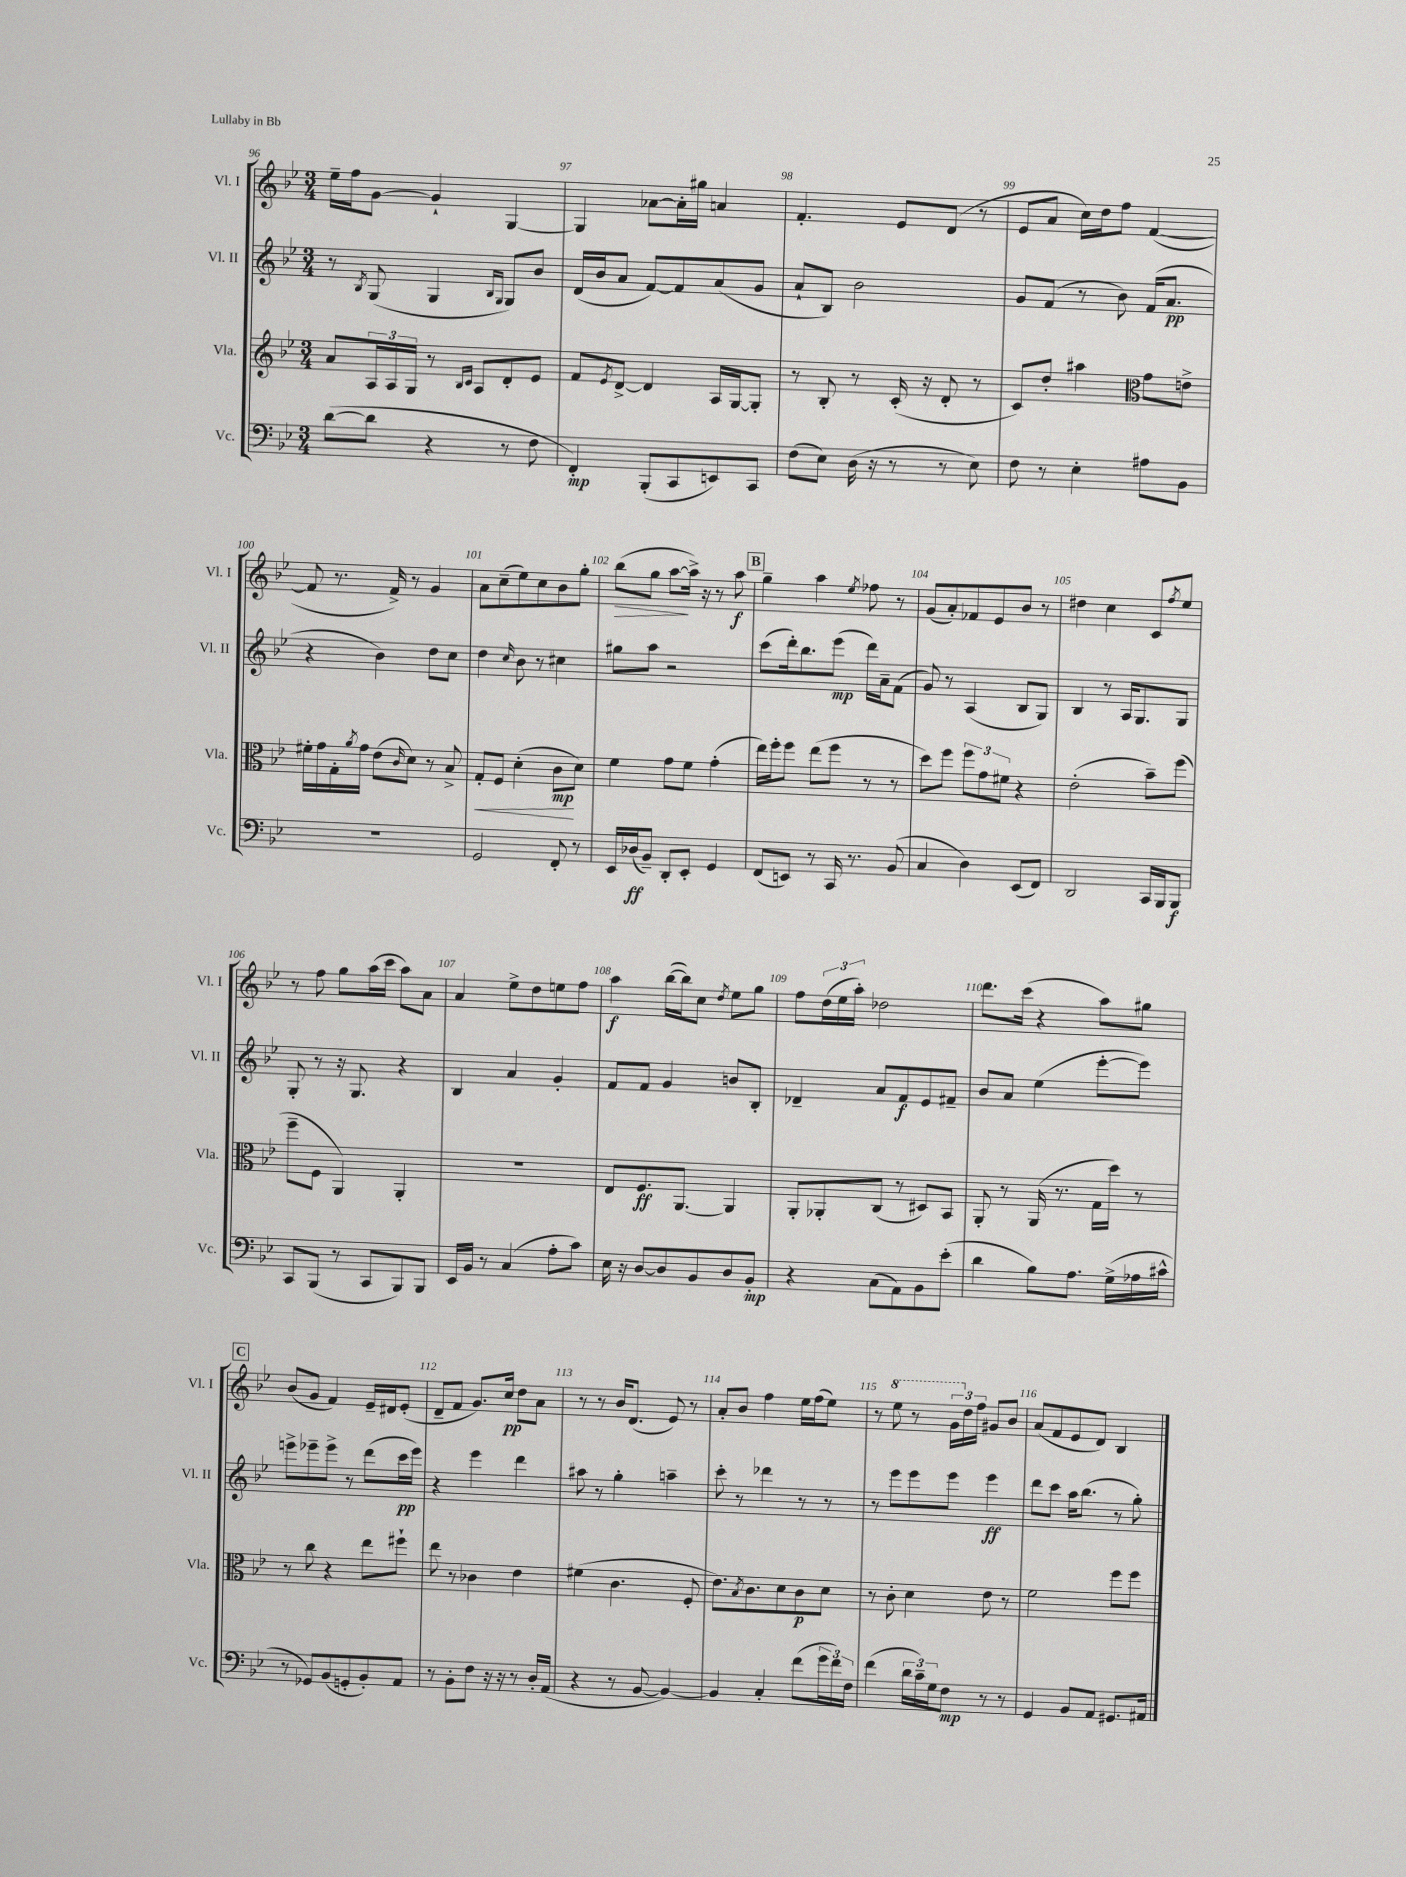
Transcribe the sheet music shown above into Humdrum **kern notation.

**kern	**dynam	**kern	**dynam	**kern	**dynam	**kern	**dynam
*part4	*part4	*part3	*part3	*part2	*part2	*part1	*part1
*staff4	*staff4	*staff3	*staff3	*staff2	*staff2	*staff1	*staff1
*I"Vc.	*	*I"Vla.	*	*I"Vl. II	*	*I"Vl. I	*
*I'Vc.	*	*I'Vla.	*	*I'Vl. II	*	*I'Vl. I	*
*clefF4	*	*clefG2	*	*clefG2	*	*clefG2	*
*k[b-e-]	*	*k[b-e-]	*	*k[b-e-]	*	*k[b-e-]	*
*M3/4	*	*M3/4	*	*M3/4	*	*M3/4	*
=96	=96	=96	=96	=96	=96	=96	=96
([8d\L	.	8a/L	.	8r	.	16ee-~\LL	.
.	.	.	.	.	.	16ff\J	.
.	.	.	.	8qB-/	.	.	.
8d\J]	.	24A/L	.	(8G/	.	[8g\J	.
.	.	24A/	.	.	.	.	.
.	.	24G/JJ	.	.	.	.	.
4r	.	8r	.	4G/	.	4g`/]	.
.	.	16qqB-/LL	.	.	.	.	.
.	.	16qqc/JJ	.	.	.	.	.
.	.	8A/L	.	.	.	.	.
.	.	.	.	16qqB-/LL	.	.	.
.	.	.	.	16qqG/JJ	.	.	.
8r	.	8d'/	.	8G/L)	.	[4G/	.
8F\	.	8e-/J	.	8b-/J	.	.	.
=97	=97	=97	=97	=97	=97	=97	=97
4FF'/)	mp	8f/L	.	(16d/LL	.	4G/]	.
.	.	.	.	16b-/J	.	.	.
.	.	8qe-/	.	.	.	.	.
.	.	[8d^/J	.	8a/J	.	.	.
(8BBB-'/L	.	4d/]	.	[8f/L)	.	[8a-X\L	.
8CC/	.	.	.	8f/]	.	16a-'\L]	.
.	.	.	.	.	.	16gg#X\JJ	.
8EEn/)	.	16A/LL	.	(8a/	.	4an/	.
.	.	[16G/J	.	.	.	.	.
8CC/J	.	8G'/J]	.	8g/J	.	.	.
=98	=98	=98	=98	=98	=98	=98	=98
(8F\L	.	8r	.	8a`/L	.	4.f'/	.
8E-\J)	.	8B-'/	.	8B-/J)	.	.	.
(16D\	.	8r	.	2b-\	.	.	.
16r	.	.	.	.	.	.	.
8r	.	(16c'/	.	.	.	8e-/L	.
.	.	16r	.	.	.	.	.
8r	.	8d'/	.	.	.	(8d/J	.
8E-\)	.	8r	.	.	.	8r	.
=99	=99	=99	=99	=99	=99	=99	=99
8F\	.	8c/L)	.	8g/L	.	8e-/L	.
8r	.	8dd'/J	.	(8f/J	.	8a/J	.
4E-'\	.	4aa#X\	.	8r	.	16cc\LL)	.
.	.	.	.	.	.	16dd\J	.
.	.	.	.	8b-\)	.	8ff\J	.
*	*	*clefC3	*	*	*	*	*
8A#X\L	.	8g\L	.	(16f/KL	.	([4f/	.
.	.	.	.	8.a/J	pp	.	.
8BB-\J	.	8en^\J	.	.	.	.	.
!!LO:LB:g=z
=100	=100	=100	=100	=100	=100	=100	=100
2.r	.	16f#X'\LL	.	4r	.	8f/]	.
.	.	16g\	.	.	.	.	.
.	.	16G'\	.	.	.	8.r	.
.	.	8qa/	.	.	.	.	.
.	.	16g\JJ	.	.	.	.	.
.	.	(8e-\L	.	4b-\)	.	.	.
.	.	.	.	.	.	16f^/)	.
.	.	16qqc/	.	.	.	.	.
.	.	8d\J)	.	.	.	8r	.
.	.	8r	.	8dd\L	.	4g/	.
.	.	8B-^/	.	8cc\J	.	.	.
=101	=101	=101	=101	=101	=101	=101	=101
!	!	!	!LO:HP:b	!	!	!	!
2GG/	.	8G'/L	<	4dd\	.	8a\L	.
.	.	8F/J	.	.	.	(8cc~\	.
.	.	.	.	16qqcc/	.	.	.
.	.	(4d'\	.	8b-\	.	8ee-\)	.
.	.	.	.	8r	.	8cc\	.
8FF'/	.	8c\L	mp	4cc#X\	.	8b-\	.
8r	.	8d\J)	[	.	.	8gg'\J	.
=102	=102	=102	=102	=102	=102	=102	=102
!	!	!	!	!	!	!	!LO:HP:b
16EE-/LL	.	4f\	.	8gg#X\L	.	(8bb-\L	>
(16D-X/J	ff	.	.	.	.	.	.
8BB-~/J)	.	.	.	8aa\J	.	8gg\J	.
8DD'/L	.	8g\L	.	2r	.	[8aa\L	.
8EE-'/J	.	8f\J	.	.	.	16aa^\Jk])	]
.	.	.	.	.	.	16r	.
4GG/	.	(4g'\	.	.	.	8r	.
.	.	.	.	.	.	8aa\	f
!!LO:REH:place=s1:t=B
=103	=103	=103	=103	=103	=103	=103	=103
(8FF/L	.	16ee-\LL)	.	(8ccc\L	.	4gg~\	.
.	.	16ff'\J	.	.	.	.	.
8EEn/J)	.	8ff\J	.	16ddd'\k)	.	.	.
.	.	.	.	8.bb-\	.	.	.
8r	.	(8ee-\L	.	.	.	4aa\	.
16CC/	.	8ff\J	.	(8eee-\J	mp	.	.
8.r	.	.	.	.	.	.	.
.	.	.	.	.	.	8qee-/	.
.	.	8r	.	16ddd\LL)	.	8ff-X\	.
.	.	.	.	16a~\J	.	.	.
(8BB-/	.	8r	.	(8f\J	.	8r	.
=104	=104	=104	=104	=104	=104	=104	=104
4C/	.	8dd\L)	.	8g/)	.	(8g/L	.
.	.	8ff\J	.	8r	.	8a'/)	.
4D\)	.	12ff\L	.	(4A/	.	8f-X/	.
.	.	12g\	.	.	.	.	.
.	.	.	.	.	.	8e-/	.
.	.	12f#X\J	.	.	.	.	.
(8EE-/L	.	4r	.	8B-/L	.	8b-/J	.
8FF/J)	.	.	.	8G/J)	.	8r	.
=105	=105	=105	=105	=105	=105	=105	=105
2DD/	.	(2e-'\	.	4B-/	.	4dd#X\	.
.	.	.	.	8r	.	4cc\	.
.	.	.	.	16A/KL	.	.	.
.	.	.	.	8.G/	.	.	.
16CC/LL	.	8b-~\L)	.	.	.	8c/L	.
16BBB-/J	.	.	.	.	.	.	.
.	.	.	.	.	.	8qff/	.
8BBB-/J	f	(8ff\J	.	8G/J	.	8ee-/J	.
!!LO:LB:g=z
=106	=106	=106	=106	=106	=106	=106	=106
8CC/L	.	8ff~\L	.	8G'/	.	8r	.
(8BBB-/J	.	8F\J	.	8r	.	8ff\	.
8r	.	4AA/)	.	16r	.	8gg\L	.
.	.	.	.	8.G/	.	.	.
8CC/L	.	.	.	.	.	(16aa\L	.
.	.	.	.	.	.	16ccc\JJ	.
8BBB-/)	.	4AA'/	.	4r	.	8aa\L)	.
8BBB-/J	.	.	.	.	.	8a\J	.
=107	=107	=107	=107	=107	=107	=107	=107
16EE-/LL	.	2.r	.	4B-/	.	4a/	.
16BB-/JJ	.	.	.	.	.	.	.
8r	.	.	.	.	.	.	.
(4C/	.	.	.	4a/	.	8ee-^\L	.
.	.	.	.	.	.	8dd\	.
8A'\L	.	.	.	4g'/	.	8een\	.
8c\J)	.	.	.	.	.	8ff\J	.
=108	=108	=108	=108	=108	=108	=108	=108
16E-\	.	8E-/L	.	8f/L	.	4aa\	f
16r	.	.	.	.	.	.	.
[8D/L	.	8.F/	ff	8f/J	.	.	.
8D/]	.	.	.	4g/	.	([16bb-\LL	.
.	.	[8.AA/J	.	.	.	16bb-\J])	.
8BB-/	.	.	.	.	.	8cc\J	.
.	.	.	.	.	.	8qdd/	.
8D/	.	4AA/]	.	8bn/L	.	8ee-\L	.
8BB-'/J	mp	.	.	8B-'/J	.	8gg\J	.
=109	=109	=109	=109	=109	=109	=109	=109
4r	.	8AA'/L	.	4d-X~/	.	8ff\L	.
.	.	8AA-X'/	.	.	.	(24dd\L	.
.	.	.	.	.	.	24ee-\	.
.	.	.	.	.	.	24aa'\JJ)	.
(8C\L	.	(8C/J	.	8a/L	.	2dd-X\	.
8AA\)	.	8r	.	8f/	f	.	.
8BB-\	.	8D#X/L)	.	8e-/	.	.	.
(8e-'\J	.	8BB-/J	.	8f#X~/J	.	.	.
=110	=110	=110	=110	=110	=110	=110	=110
4d\	.	8AA'/	.	8b-/L	.	8.ddd\L	.
.	.	8r	.	8a/J	.	.	.
.	.	.	.	.	.	(16ccc\Jk	.
8B-\L)	.	(16AA/	.	(4ee-\	.	4r	.
.	.	8.r	.	.	.	.	.
8.A\J	.	.	.	.	.	.	.
.	.	16G\LL	.	[8eee-'\L	.	8aa\L)	.
(16G^\LL	.	16dd\JJ)	.	.	.	.	.
16A-X\	.	8r	.	8eee-\J])	.	8gg#X\J	.
16c#X^^\JJ	.	.	.	.	.	.	.
!!LO:LB:g=z
!!LO:REH:place=s1:t=C
=111	=111	=111	=111	=111	=111	=111	=111
8r	.	8r	.	8eeen^\L	.	(8b-/L	.
8GG-X/L)	.	8cc\	.	8eee-X~\	.	8g/J	.
(8BB-/	.	4r	.	8eee-^\J	.	4f/)	.
8GGn'/	.	.	.	8r	.	.	.
8BB-'/)	.	8ee-\L	.	(8ddd\L	.	16e-~/LL	.
.	.	.	.	.	.	16d#X/J	.
8AA/J	.	8ff#X`\J	.	16ccc\L	pp	(8e-'/J	.
.	.	.	.	16eee-\JJ)	.	.	.
=112	=112	=112	=112	=112	=112	=112	=112
8r	.	8ee-\	.	4r	.	8d~/L	.
8BB-'\L	.	8r	.	.	.	8f/J	.
8F\J	.	4c-X\	.	4eee-\	.	8.g/L)	.
16r	.	.	.	.	.	.	.
16r	.	.	.	.	.	16cc/Jk	pp
8r	.	4e-\	.	4ddd\	.	8dd\L	.
16D'/LL	.	.	.	.	.	8a\J	.
(16AA/JJ	.	.	.	.	.	.	.
=113	=113	=113	=113	=113	=113	=113	=113
4r	.	(4f#X\	.	8aa#X\	.	8r	.
.	.	.	.	8r	.	8r	.
8r	.	4.c\	.	4gg'\	.	16b-/KL	.
.	.	.	.	.	.	(8.d/J	.
[8BB-/	.	.	.	.	.	.	.
4BB-/_)	.	.	.	4aan~\	.	8e-/)	.
.	.	8F'/	.	.	.	8r	.
=114	=114	=114	=114	=114	=114	=114	=114
4BB-/]	.	8.e-\L)	.	8ccc'\	.	8a'/L	.
.	.	.	.	8r	.	8b-/J	.
.	.	8qB-/	.	.	.	.	.
.	.	8.c\	.	.	.	.	.
4C'/	.	.	.	4ddd-X\	.	4ff\	.
.	.	8d\	.	.	.	.	.
(8f\L	.	8c\	p	8r	.	16ee-\LL	.
.	.	.	.	.	.	(16ff\J	.
24g\L	.	8d\J	.	8r	.	8ee-\J)	.
24f\)	.	.	.	.	.	.	.
24F\JJ	.	.	.	.	.	.	.
=115	=115	=115	=115	=115	=115	=115	=115
(4f\	.	8r	.	8r	.	8r	.
*	*	*	*	*	*	*8va	*
.	.	8c'\	.	8eee-\L	.	8eee-\	.
24d\LL	.	4d\	.	8eee-\	.	8r	.
24c~\)	.	.	.	.	.	.	.
24G\J	.	.	.	.	.	.	.
8F\J	mp	.	.	8eee-\J	.	24gg\LL	.
*	*	*	*	*	*	*X8va	*
.	.	.	.	.	.	24dd\	.
.	.	.	.	.	.	24ff\JJ	.
8r	.	8e-\	.	4eee-\	ff	8g#X/L	.
8r	.	8r	.	.	.	8b-/J	.
=116	=116	=116	=116	=116	=116	=116	=116
4GG/	.	2f\	.	8ddd\L	.	(8a/L	.
.	.	.	.	8ccc\J	.	8f/	.
8BB-/L	.	.	.	16aa\KL	.	8e-/	.
.	.	.	.	(8.bb-\J	.	.	.
8AA/J	.	.	.	.	.	8d/J)	.
8.GG#X/L	.	8ff\L	.	8r	.	4B-/	.
.	.	8ff\J	.	8gg'\)	.	.	.
16AA#X/Jk	.	.	.	.	.	.	.
==	==	==	==	==	==	==	==
*-	*-	*-	*-	*-	*-	*-	*-
